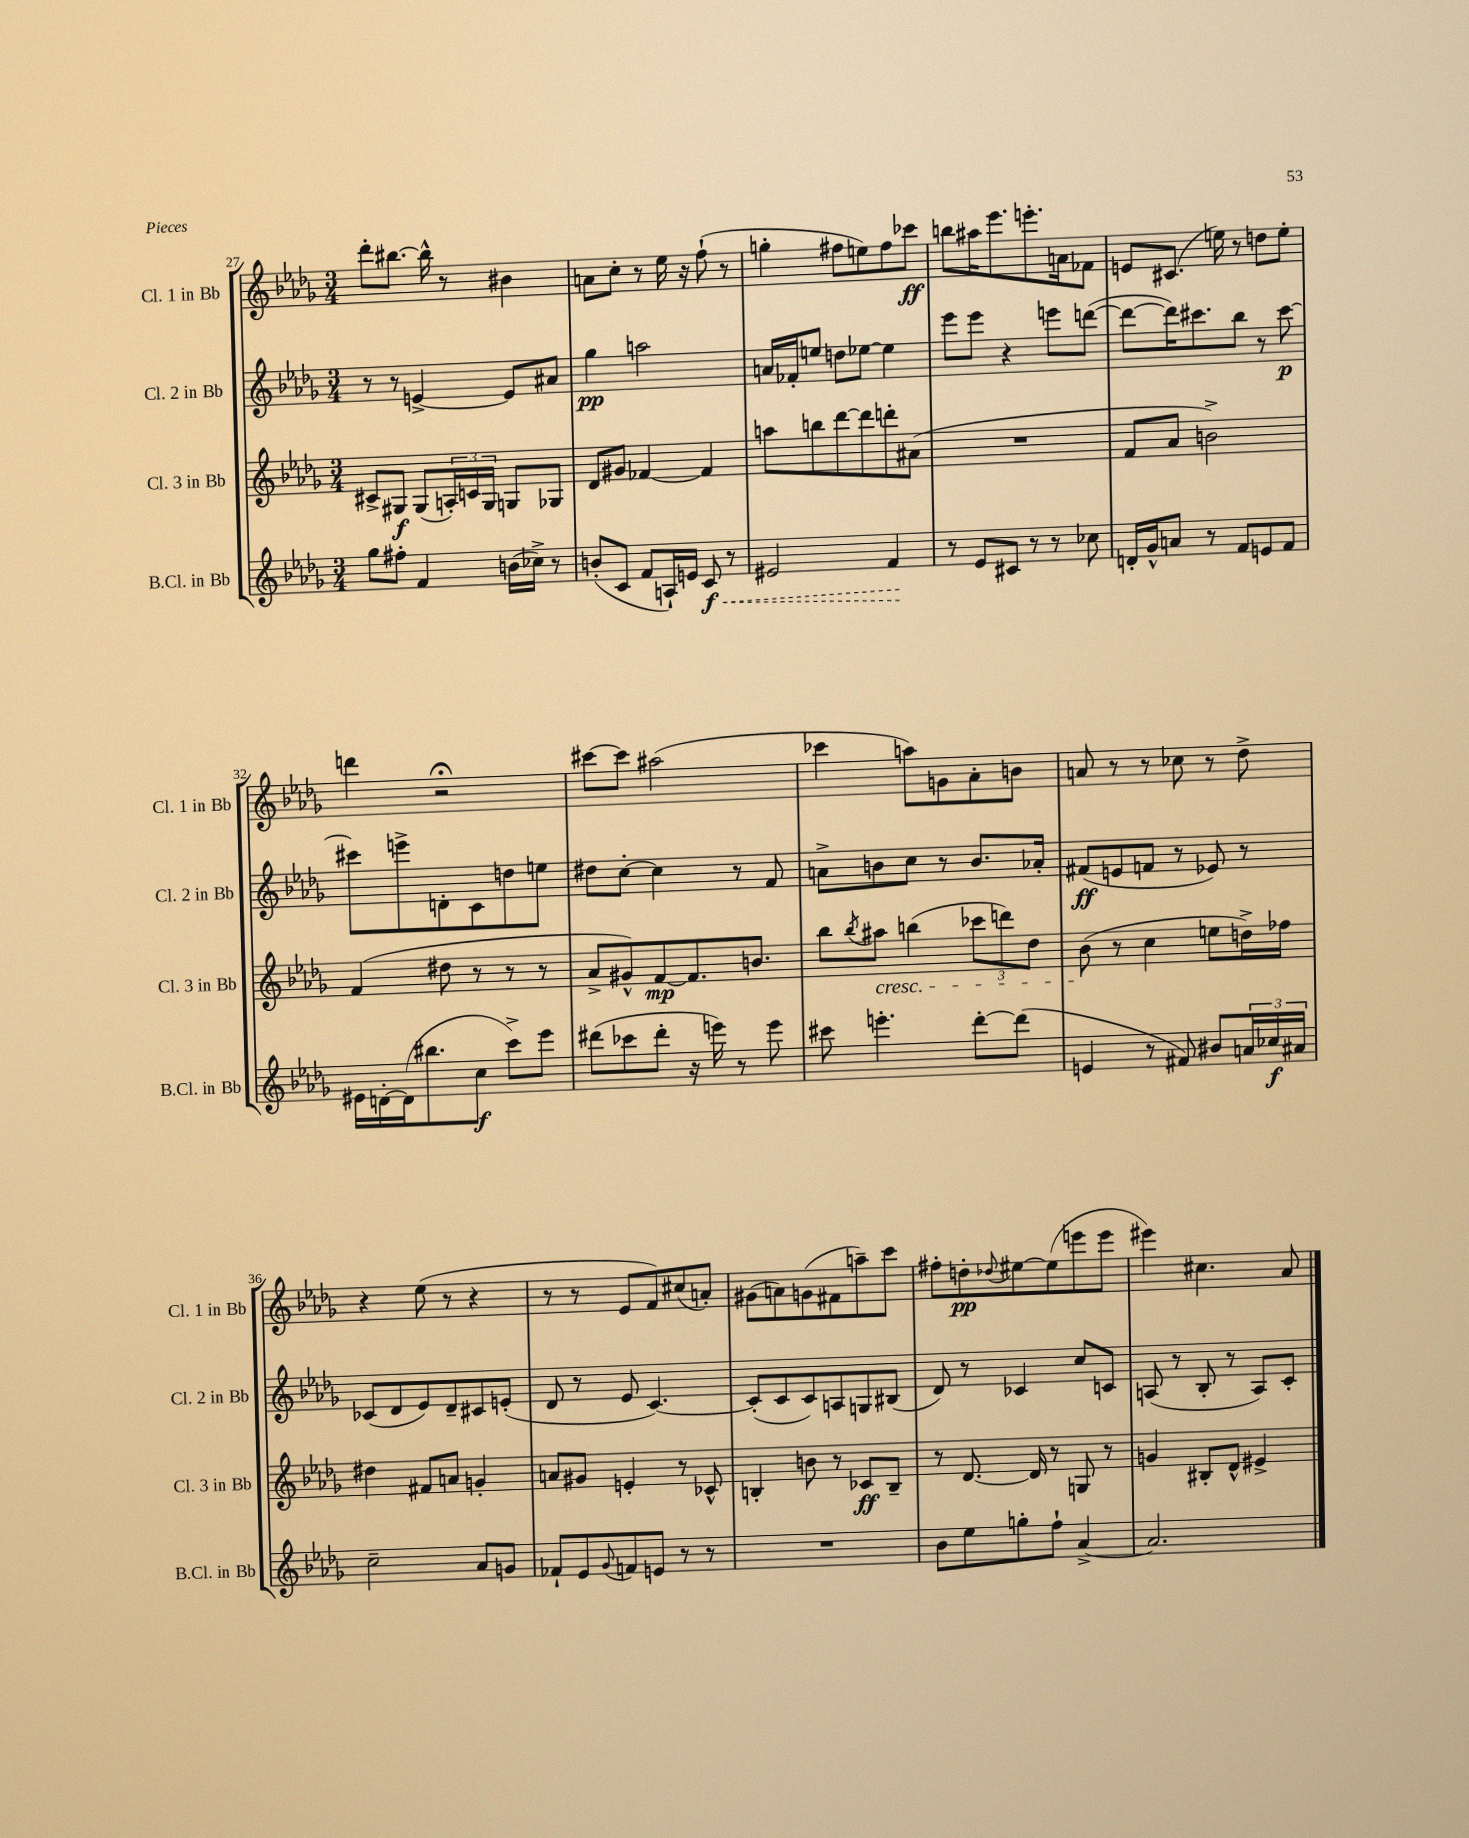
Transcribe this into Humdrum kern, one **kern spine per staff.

**kern	**kern	**kern	**kern
*staff4	*staff3	*staff2	*staff1
*clefG2	*clefG2	*clefG2	*clefG2
*k[b-e-a-d-g-]	*k[b-e-a-d-g-]	*k[b-e-a-d-g-]	*k[b-e-a-d-g-]
*M3/4	*M3/4	*M3/4	*M3/4
8gg-\L	8c#^/L	8r	8ddd-'\L
8ff#'\J	8G#/J	8r	[8.bb#\J
4f/	(8G#/L	[4e^/	.
.	.	.	16bb#^^\]
.	24A'/L)	.	8r
.	24c/	.	.
.	24G#/JJ	.	.
(16b\LL	8G/L	8e/]L	4b#\
16cc-^\JJ)	.	.	.
8r	8G-/J	8a#/J	.
=	=	=	=
(8b'/L	8d-/L	4gg-\	8a\L
8c/J	8g#/J	.	8cc'\J
8f/L	[4f-/	2aa\	8r
16A`/L)	.	.	16ee-\
16e/JJ	.	.	16r
8c/	4f-/]	.	(8ff`\
8r	.	.	8r
=	=	=	=
2e#/	8aa\L	16a/LL	4gg'\
.	.	16f-'/J	.
.	8bb\	8ee/J	.
.	[8ddd-\	8dd\L	8ff#\L
.	8ddd-\]	[8ee-\J	8ee\)
4f/	8ddd'\	4ee-\]	8ff#\
.	(8a#\J	.	8ccc-\J
=	=	=	=
8r	2.r	8eee-\L	8bb\L
8e-/L	.	8eee-\J	16aa#\K
.	.	.	8.eee-\
8c#/J	.	4r	.
8r	.	.	8.eee'\
8r	.	8eee\L	.
.	.	.	16a\k
8cc-\	.	([8ddd\J	8f-\J
=	=	=	=
16d'/LL	8f/L	8ddd\_L	8e/L
16g-^^/J	.	.	.
8a/J	8a-/J	16ddd\]K)	(8.c#/J
.	.	8.ccc#\	.
8r	2b^\)	.	.
.	.	.	16ee\)
8f/L	.	8bb-\J	8r
8e/	.	8r	8dd\L
8f/J	.	[8ccc#\	8ee'\J
=	=	=	=
16e#\LL	(4f/	8ccc#\]L	4ddd\
[16d'\	.	.	.
(16d\]J	.	8eee^\	.
8.bb#\	.	.	.
.	8dd#\	8d'\	2r;
8cc\J	8r	8c\	.
8ccc^\L)	8r	8dd\	.
8eee-\J	8r	8ee\J	.
=	=	=	=
(8ddd#\L	8a-^/L	8dd#\L	[8ccc#\L
8ccc-\	8g#^^/)	[8cc'\J	8ccc#\]J
8ddd#'\J	[8f/	4cc\]	(2aa#\
16r	8.f/]	.	.
16eee\)	.	.	.
8r	.	8r	.
.	8.b/J	.	.
8eee\	.	8f/	.
=	=	=	=
8ccc#\	8bb-\L	8a^\L	4ccc-\
.	8qbb-/	.	.
4.eee'\	8aa#\J	8b\	.
.	(4bb\	8cc\J	8aa\L)
.	.	8r	8g\
[8ddd-'\L	12ccc-\L	8.b/L	8a-'\
.	12ddd\)	.	.
(8ddd-\]J	.	.	8b\J
.	12dd-\J	.	.
.	.	16a-'/Jk	.
=	=	=	=
4e/	(8b-\	(8f#/L	8a/
.	8r	8e/	8r
8r	4cc\	8f/J	8r
8f#/)	.	8r	8cc-\
8b#/L	8ee\L	8e-/)	8r
24a/L	16dd^\L)	8r	8dd-^\
24cc-/	.	.	.
.	16ff-\JJ	.	.
24a#/JJ	.	.	.
=	=	=	=
2cc~\	4dd#\	(8c-/L	4r
.	.	8d-/	.
.	8f#/L	8e-/)	(8ee-\
.	8a/J	8d-~/	8r
8a-/L	4g'/	8c#/	4r
8g/J	.	(8e'/J	.
=	=	=	=
8f-`/L	8a/L	8d-/	8r
8e-/	8g#/J	8r	8r
8qqg-/	.	.	.
8f/	4e'/	8e-/	8e-/L
8e/J	.	[4.c/)	8f/)
8r	8r	.	(8cc#/
8r	8c-^^/	.	8a'/J)
=	=	=	=
2.r	4B'/	(8c'/]L	(8g#\L
.	.	8c/	8a\)
.	8b\	8c/)	(8g\
.	8r	8A/	8f#\
.	8c-/L	8G/	8aa~\)
.	8B~/J	(8B#/J	8ccc\J
=	=	=	=
8b-\L	8r	8d-/)	8ff#'\L
8ee-\	[8.d-/	8r	8dd'\
.	.	.	8qqdd-/
8gg'\	.	4c-/	[8ee#\
.	16d-/]	.	.
8ff`\J	8r	.	(8ee#\]
[4a-^/	8G/	8cc/L	8eee\
.	8r	8c/J	8eee\J
=	=	=	=
2.a-/]	4g/	(8A/	4eee#\)
.	.	8r	.
.	8B#'/L	8B-'/	4.cc#\
.	8d-^^/J	8r	.
.	4e#^/	8A/L)	.
.	.	8c'/J	8a-/
==	==	==	==
*-	*-	*-	*-
